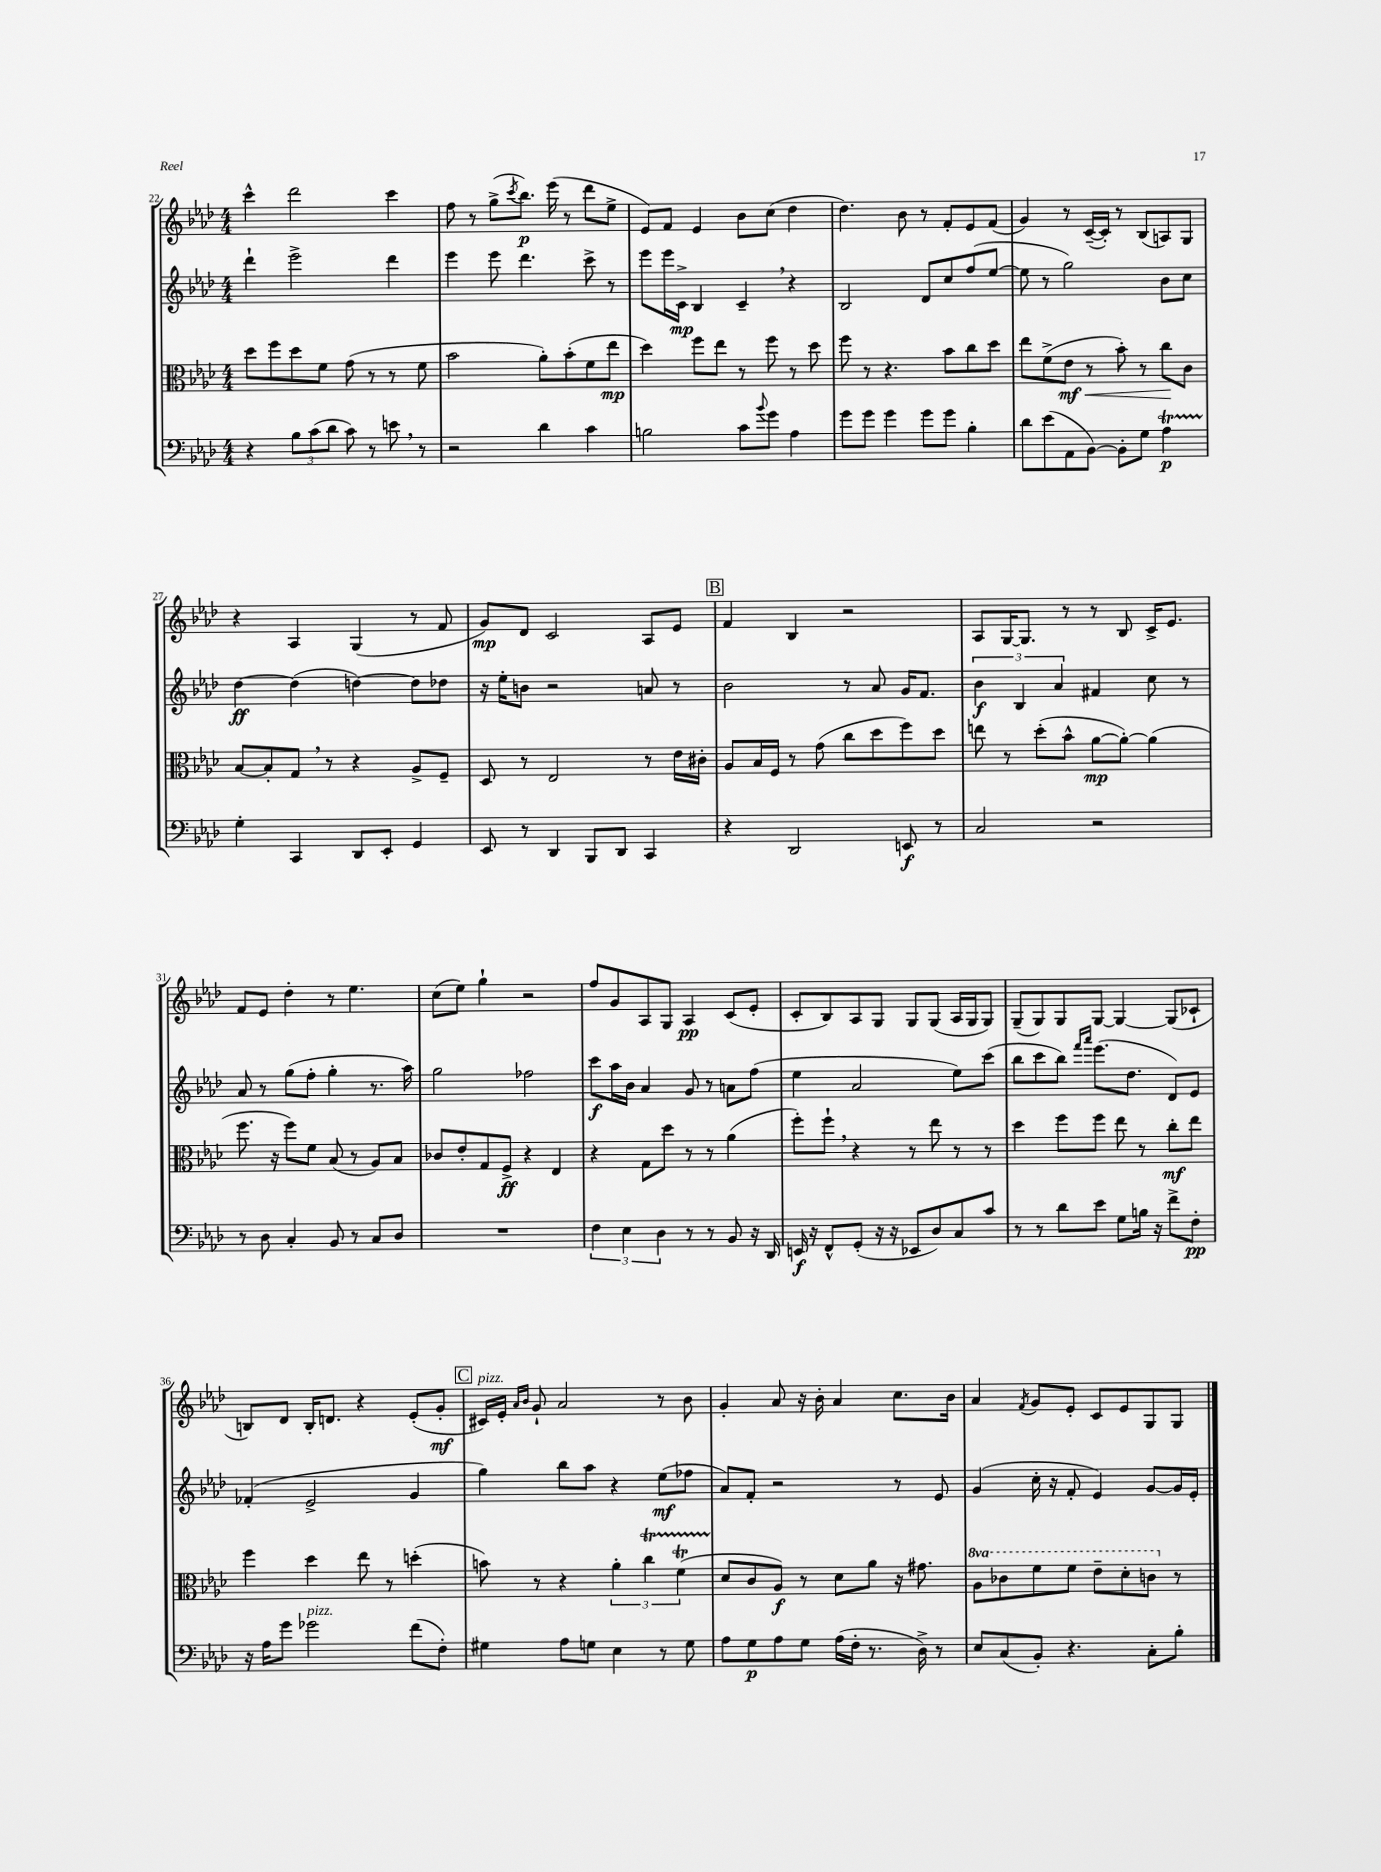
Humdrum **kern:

**kern	**dynam	**kern	**dynam	**kern	**dynam	**kern	**dynam
*part4	*part4	*part3	*part3	*part2	*part2	*part1	*part1
*staff4	*staff4	*staff3	*staff3	*staff2	*staff2	*staff1	*staff1
*clefF4	*	*clefC3	*	*clefG2	*	*clefG2	*
*k[b-e-a-d-]	*	*k[b-e-a-d-]	*	*k[b-e-a-d-]	*	*k[b-e-a-d-]	*
*M4/4	*	*M4/4	*	*M4/4	*	*M4/4	*
=22	=22	=22	=22	=22	=22	=22	=22
4r	.	8dd-\L	.	4ddd-`\	.	4ccc^^\	.
.	.	8ff\	.	.	.	.	.
12B-\L	.	8dd-\	.	2eee-^\	.	2ddd-\	.
(12c\	.	.	.	.	.	.	.
.	.	8f\J	.	.	.	.	.
12d-\J	.	.	.	.	.	.	.
8c\)	.	(8g\	.	.	.	.	.
8r	.	8r	.	.	.	.	.
8en,\	.	8r	.	4ddd-\	.	4ccc\	.
8r	.	8f\	.	.	.	.	.
=23	=23	=23	=23	=23	=23	=23	=23
2r	.	2b-\	.	4eee-\	.	8ff\	.
.	.	.	.	.	.	8r	.
.	.	.	.	8eee-\	.	(8gg^\L	.
.	.	.	.	.	.	8qccc/	.
.	.	.	.	4.ddd-\	.	8.bb-\J)	p
4d-\	.	8a-'\L)	.	.	.	.	.
.	.	.	.	.	.	(16eee-\	.
.	.	(8b-'\	.	.	.	8r	.
4c\	.	8f\	.	8ccc^\	.	8ddd-\L	.
.	.	8ee-\J	mp	8r	.	8ee-^\J	.
=24	=24	=24	=24	=24	=24	=24	=24
2Bn\	.	4dd-\)	.	8eee-\L	.	8e-/L)	.
.	.	.	.	16eee-\L	.	8f/J	.
.	.	.	.	16c^\JJ	mp	.	.
.	.	8ff\L	.	4B-/	.	4e-/	.
.	.	8ee-\J	.	.	.	.	.
8c\L	.	8r	.	4c~,/	.	8b-\L	.
8qqb-/	.	.	.	.	.	.	.
8g\J	.	8ff\	.	.	.	(8cc\J	.
4A-\	.	8r	.	4r	.	4dd-\	.
.	.	8dd-\	.	.	.	.	.
=25	=25	=25	=25	=25	=25	=25	=25
8g\L	.	8ff\	.	2B-/	.	4.dd-\)	.
8g\J	.	8r	.	.	.	.	.
4g\	.	4.r	.	.	.	.	.
.	.	.	.	.	.	8b-\	.
8g\L	.	.	.	8d-/L	.	8r	.
8g\J	.	8b-\L	.	8cc/	.	8f'/L	.
4B-'\	.	8cc\	.	(8ff/	.	8e-/	.
.	.	8dd-\J	.	[8ee-/J	.	(8f/J	.
=26	=26	=26	=26	=26	=26	=26	=26
8d-\L	.	8ee-\L	.	8ee-\]	.	4g/)	.
(8e-\	.	(8f^\	.	8r	.	.	.
!	!	!	!LO:HP:b	!	!	!	!
8AA-\	.	8e-\J	< mf	2gg\)	.	8r	.
[8BB-\J)	.	8r	.	.	.	([16c~/LL	.
.	.	.	.	.	.	16c'/JJ])	.
8BB-'\L]	.	8b-'\)	.	.	.	8r	.
8G\J	.	8r	.	.	.	(8B-/L	.
4A-T\	p	8cc\L	.	8b-\L	.	8An/)	.
.	.	8c\J	[	8cc\J	.	8G/J	.
!!LO:LB:g=z
=27	=27	=27	=27	=27	=27	=27	=27
4G'\	.	[8B-/L	.	[4dd-\	ff	4r	.
.	.	8B-'/]	.	.	.	.	.
4CC/	.	8G,/J	.	(4dd-\]	.	4A-/	.
.	.	8r	.	.	.	.	.
8DD-/L	.	4r	.	[4ddn\)	.	(4G/	.
8EE-'/J	.	.	.	.	.	.	.
4GG/	.	8A-^/L	.	8dd\L]	.	8r	.
.	.	8F~/J	.	8dd-X\J	.	8f/	.
=28	=28	=28	=28	=28	=28	=28	=28
8EE-/	.	8D-/	.	16r	.	8g/L)	mp
.	.	.	.	16ee-'\KL	.	.	.
8r	.	8r	.	8bn\J	.	8d-/J	.
4DD-/	.	2E-/	.	2r	.	2c/	.
8BBB-/L	.	.	.	.	.	.	.
8DD-/J	.	.	.	.	.	.	.
4CC/	.	8r	.	8an/	.	8A-/L	.
.	.	16e-\LL	.	8r	.	8e-/J	.
.	.	16c#X'\JJ	.	.	.	.	.
!!LO:REH:place=s1:t=B
=29	=29	=29	=29	=29	=29	=29	=29
4r	.	8A-/L	.	2b-\	.	4f/	.
.	.	16B-/L	.	.	.	.	.
.	.	16F/JJ	.	.	.	.	.
2DD-/	.	8r	.	.	.	4B-/	.
.	.	(8g\	.	.	.	.	.
.	.	8cc\L	.	8r	.	2r	.
.	.	8dd-\	.	8a-/	.	.	.
8EEn/	f	8ff\)	.	16g/KL	.	.	.
.	.	.	.	8.f/J	.	.	.
8r	.	8dd-\J	.	.	.	.	.
=30	=30	=30	=30	=30	=30	=30	=30
2C/	.	8een\	.	6b-\	f	8A-/L	.
.	.	8r	.	.	.	[16G/K	.
.	.	.	.	6B-/	.	.	.
.	.	.	.	.	.	8.G/J]	.
.	.	(8dd-'\L	.	.	.	.	.
.	.	.	.	6a-/	.	.	.
.	.	8b-^^\J	.	.	.	8r	.
2r	.	[8a-\L	mp	4f#X/	.	8r	.
.	.	8a-'\J_)	.	.	.	8B-/	.
.	.	(4a-\]	.	8cc\	.	16c^/KL	.
.	.	.	.	.	.	8.e-/J	.
.	.	.	.	8r	.	.	.
!!LO:LB:g=z
=31	=31	=31	=31	=31	=31	=31	=31
8r	.	8.ff\	.	8a-/	.	8f/L	.
8D-\	.	.	.	8r	.	8e-/J	.
.	.	16r	.	.	.	.	.
4C'/	.	8ff\L)	.	(8gg\L	.	4dd-'\	.
.	.	8f\J	.	8ff'\J	.	.	.
8BB-/	.	(8B-/	.	4gg'\	.	8r	.
8r	.	8r	.	.	.	4.ee-\	.
8C/L	.	8A-/L)	.	8.r	.	.	.
8D-/J	.	8B-/J	.	.	.	.	.
.	.	.	.	16aa-\)	.	.	.
=32	=32	=32	=32	=32	=32	=32	=32
1r	.	8c-X/L	.	2gg\	.	(8cc\L	.
.	.	8e-'/	.	.	.	8ee-\J)	.
.	.	8G/	.	.	.	4gg`\	.
.	.	8F^/J	ff	.	.	.	.
.	.	4r	.	2ff-X\	.	2r	.
.	.	4E-/	.	.	.	.	.
=33	=33	=33	=33	=33	=33	=33	=33
6F\	.	4r	.	8ccc\L	f	8ff/L	.
.	.	.	.	16aa-\L	.	8g/	.
6E-\	.	.	.	.	.	.	.
.	.	.	.	16b-\JJ	.	.	.
.	.	8G\L	.	4a-/	.	8A-/	.
6D-\	.	.	.	.	.	.	.
.	.	8dd-\J	.	.	.	8G/J	.
8r	.	8r	.	8g/	.	4A-/	pp
8r	.	8r	.	8r	.	.	.
8BB-/	.	(4a-\	.	8an\L	.	(8c/L	.
16r	.	.	.	(8ff\J	.	8e-'/J	.
16DD-/	.	.	.	.	.	.	.
=34	=34	=34	=34	=34	=34	=34	=34
16EEn/	f	8ff'\L)	.	4ee-\	.	8c'/L	.
16r	.	.	.	.	.	.	.
8FF^^/L	.	8ff`,\J	.	.	.	8B-/)	.
(8GG'/J	.	4r	.	2a-/	.	8A-/	.
16r	.	.	.	.	.	8G/J	.
16r	.	.	.	.	.	.	.
8EE-X/L	.	8r	.	.	.	8G/L	.
8D-/)	.	8ee-\	.	.	.	(8G/J	.
8C/	.	8r	.	8ee-\L)	.	16A-/LL	.
.	.	.	.	.	.	16G/J	.
8c/J	.	8r	.	(8ccc\J	.	8G/J)	.
=35	=35	=35	=35	=35	=35	=35	=35
8r	.	4dd-\	.	8bb-\L	.	(8G~/L	.
8r	.	.	.	8ccc\	.	8G/)	.
8d-\L	.	8ff\L	.	8bb-\J)	.	8G/	.
.	.	.	.	16qqfff/LL	.	.	.
.	.	.	.	16qqaaa-/JJ	.	.	.
8e-\J	.	8ff\J	.	(8.eee-\L	.	[8G/J	.
8G\L	.	8ee-\	.	.	.	4G/_	.
.	.	.	.	8.dd-\J	.	.	.
16Bn\Jk	.	8r	.	.	.	.	.
16r	.	.	.	.	.	.	.
8f^\L	.	8cc'\L	mf	8d-/L)	.	(8G/L]	.
8F'\J	pp	8ee-\J	.	8e-/J	.	8c-X`/J	.
!!LO:LB:g=z
=36	=36	=36	=36	=36	=36	=36	=36
16r	.	4ff\	.	(4f-X'/	.	8Bn/L)	.
16A-\KL	.	.	.	.	.	.	.
8g\J	.	.	.	.	.	8d-/J	.
!LO:TX:a:i:t=pizz.	!	!	!	!	!	!	!
2g-X\	.	4dd-\	.	2e-^/	.	16B'/KL	.
.	.	.	.	.	.	8.dn/J	.
.	.	8ee-\	.	.	.	4r	.
.	.	8r	.	.	.	.	.
(8f\L	.	(4ddn'\	.	4g/	.	(8e-'/L	.
8F'\J)	.	.	.	.	.	8g'/J	mf
!!LO:REH:place=s1:t=C
=37	=37	=37	=37	=37	=37	=37	=37
!	!	!	!	!	!	!LO:TX:a:i:t=pizz.	!
4G#X\	.	8bn\)	.	4gg\)	.	16c#X/LL)	.
.	.	.	.	.	.	16e-'/JJ	.
.	.	.	.	.	.	16qqa-/LL	.
.	.	.	.	.	.	16qqb-/JJ	.
.	.	8r	.	.	.	8g`/	.
8A-\L	.	4r	.	8bb-\L	.	2a-/	.
8Gn\J	.	.	.	8aa-\J	.	.	.
4E-\	.	6a-'\	.	4r	.	.	.
.	.	6cct\	.	.	.	.	.
8r	.	.	.	(8ee-\L	mf	8r	.
.	.	(6fTTTT\	.	.	.	.	.
8G\	.	.	.	8ff-X\J	.	8b-\	.
=38	=38	=38	=38	=38	=38	=38	=38
8A-\L	.	8d-/L	.	8a-/L)	.	4g'/	.
8G\	p	8c/	.	8f'/J	.	.	.
8A-\	.	8A-/J)	f	2r	.	8a-/	.
8G\J	.	8r	.	.	.	16r	.
.	.	.	.	.	.	16b-'\	.
(16A-\LL	.	8d-\L	.	.	.	4a-/	.
16F'\JJ	.	.	.	.	.	.	.
8.r	.	8a-\J	.	.	.	.	.
.	.	16r	.	8r	.	8.cc\L	.
16D-^\)	.	8.g#X\	.	.	.	.	.
8r	.	.	.	8e-/	.	.	.
.	.	.	.	.	.	16b-\Jk	.
=39	=39	=39	=39	=39	=39	=39	=39
*	*	*8va	*	*	*	*	*
8E-/L	.	8a-\L	.	(4g/	.	4a-/	.
(8C/	.	8cc-X\	.	.	.	.	.
.	.	.	.	.	.	8qf/	.
8BB-'/J)	.	8ff\	.	16cc'\	.	8g/L	.
.	.	.	.	16r	.	.	.
4.r	.	8ff\J	.	8f'/	.	8e-'/J	.
.	.	8ee-~\L	.	4e-/)	.	8c/L	.
.	.	8dd-'\	.	.	.	8e-/	.
8C'\L	.	8ccn\J	.	[8g/L	.	8G/	.
*	*	*X8va	*	*	*	*	*
8B-'\J	.	8r	.	16g/L]	.	8G/J	.
.	.	.	.	16e-'/JJ	.	.	.
==	==	==	==	==	==	==	==
*-	*-	*-	*-	*-	*-	*-	*-
